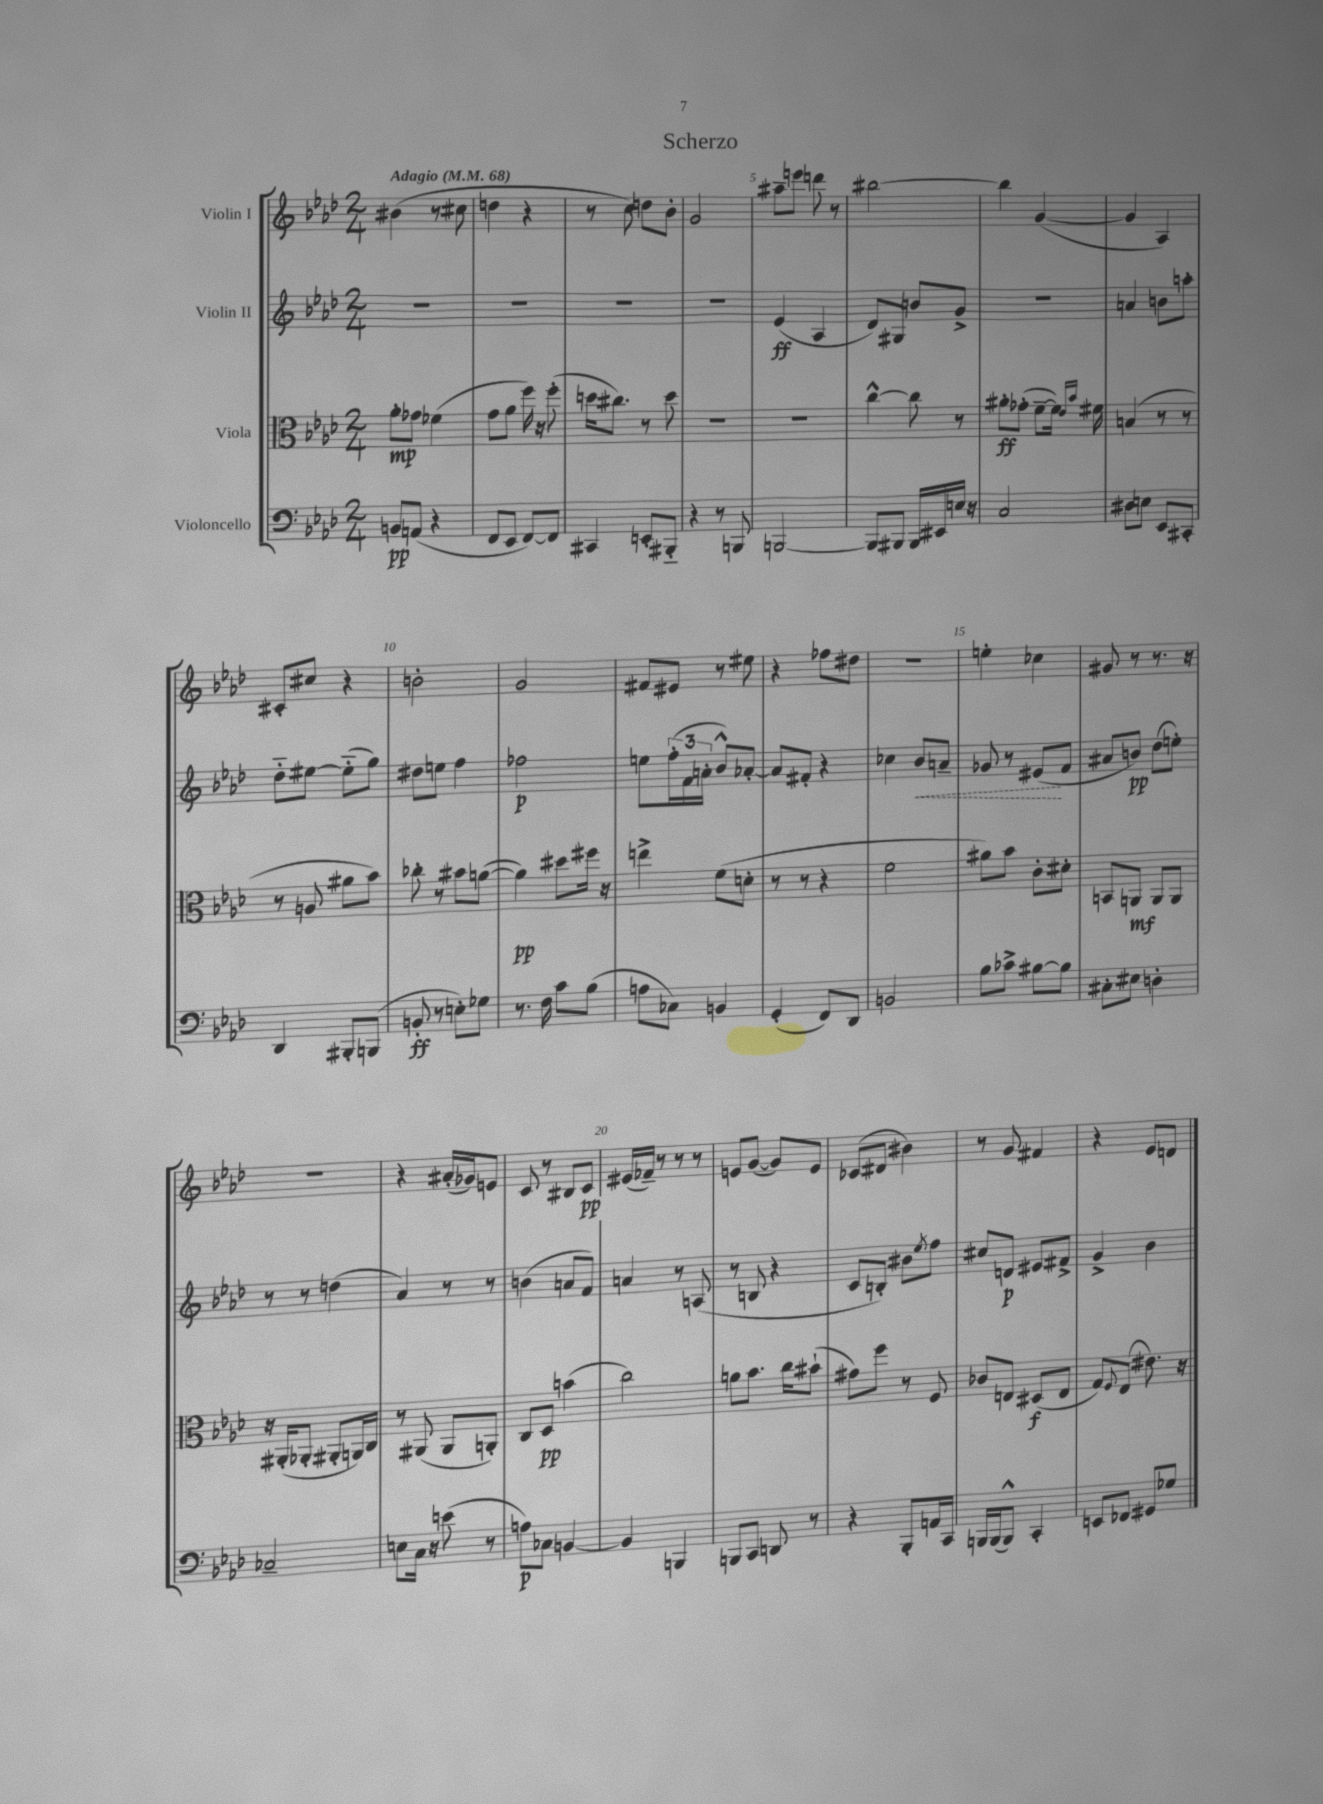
\header { title = "Scherzo" }
<<
\new StaffGroup <<
\new Staff = "s0" \with { instrumentName = "Violin I" } {
    \clef treble \key aes \major \numericTimeSignature \time 2/4 \tempo "Adagio" 4 = 68
    bis'4( r8 cis''8 |
    d''4 r4 |
    r8 c''8) d''8 bes'8-. |
    g'2 |
    ais''8-- e'''8 d'''8 r8 |
    bis''2~ |
    bis''4 g'4~( |
    g'4 aes4) |
    cis'8-. cis''8 r4 |
    b'2-. |
    g'2 |
    fis'8 eis'8 r8 eis''8 |
    r4 fes''8 dis''8 |
    R2 |
    e''4-. ces''4 |
    gis'8 r8 r8. r16 |
    r2 |
    r4 ais'16-.( ges'16) e'8 |
    c'8 r8 bis8 c'8\pp |
    eis'16( fes'16--) r8 r8 r8 |
    e'8 g'8~( g'8) e'8 |
    ces'8( dis'8 bis'4) |
    r8 g'8 fis'4 |
    r4 ees'8 d'8 \bar "|." |
}
\new Staff = "s1" \with { instrumentName = "Violin II" } {
    \clef treble \key aes \major \numericTimeSignature \time 2/4
    R2 |
    R2 |
    R2 |
    R2 |
    ees'4\ff( aes4 |
    des'8) gis8 b'8 g'8-> |
    r2 |
    a'4 b'8 a''8-. |
    des''8-_ eis''8~ eis''8-_( g''8) |
    dis''8 e''8 f''4 |
    fes''2\p |
    e''8 \tuplet 3/2 { f''16-.( f'16 a'16-. } bes'8-^) aes'8~-. |
    aes'8 fis'8-. r4 |
    ces''4 \once \override Hairpin.style = #'dashed-line bes'8\< a'8-- |
    ges'8 r8 eis'8\!( f'8 |
    ais'8 b'8\pp) des''8( e''8-.) |
    r8 r8 d''4( |
    aes'4) r8 r8 |
    b'4( a'8 f'8) |
    a'4 r8 a8( |
    r8 b8 r4 |
    c'8 b8-.) bis'8 \acciaccatura { ees''8 } f''8 |
    cis''8 d'8\p eis'8 fis'8-> |
    g'4-> bes'4 \bar "|." |
}
\new Staff = "s2" \with { instrumentName = "Viola" } {
    \clef alto \key aes \major \numericTimeSignature \time 2/4
    aes'8-.\mp ges'8 fes'4( |
    g'8 aes'8 f''16) r16 f''8-.( |
    d''16 cis''8.) r8 d''8 |
    R2 |
    r2 |
    c''4~-^ c''8 r8 |
    ais'8-.\ff ges'8-.( f'8~-- f'16) \grace { ees'16 bes'16 } fis'16 |
    b4( r8 r8 |
    r8 a8 ais'8 bes'8) |
    ces''8-. r8 bis'8 a'8~( |
    a'4\pp) dis''8 fis''16 r16 |
    e''4-> f'8( d'8-. |
    r8 r8 r4 |
    f'2 |
    ais'8) bes'8 c'8-. dis'8-. |
    b,8 a,8\mf a,8 a,8 |
    r16 ais,16-.( aes,8-. ais,8-. a,16) c16 |
    r8 ais,8( ais,8 a,8-.) |
    c8 des8\pp b'4( |
    c''2) |
    a'8 bes'8. c''16 bis'8-!( |
    gis'8) f''8 r8 f8 |
    ces'8 e8 dis8\f( e8 |
    g8) \appoggiatura { f8 } ees8( eis'8.) r16 \bar "|." |
}
\new Staff = "s3" \with { instrumentName = "Violoncello" } {
    \clef bass \key aes \major \numericTimeSignature \time 2/4
    b,8\pp a,8( r4 |
    f,8 ees,8 f,8~) f,8 |
    cis,4 e,8-. bis,,8-_ |
    r4 r8 b,,8 |
    b,,2~ |
    b,,8 bis,,8 bis,,16 eis,16 e16 r16 |
    c2 |
    dis8 e8 ees,8 cis,8-. |
    des,4 bis,,8-. b,,8( |
    b,8-.\ff r8 e8-.) ges8 |
    r8. f16 c'8 bes8( |
    a8 ces8) b,4 |
    g,4-.( f,8) des,8 |
    b,2 |
    bes8 ces'8-> bis8~ bis8 |
    cis8-. eis8 d4-. |
    ces2-- |
    e8 c16 r16 e'8( r8 |
    a8\p) ces8 b,4~ |
    b,4 b,,4 |
    b,,8 c,8 d,8 r8 |
    r4 bes,,8-. a,16 c,16 |
    b,,16 b,,16( b,,8-^) c,4-. |
    e,8 fes,8 gis,8 ges8 \bar "|." |
}
>>
>>
\layout { \context { \Score \override BarNumber.break-visibility = ##(#f #t #t) barNumberVisibility = #(every-nth-bar-number-visible 5) } }
